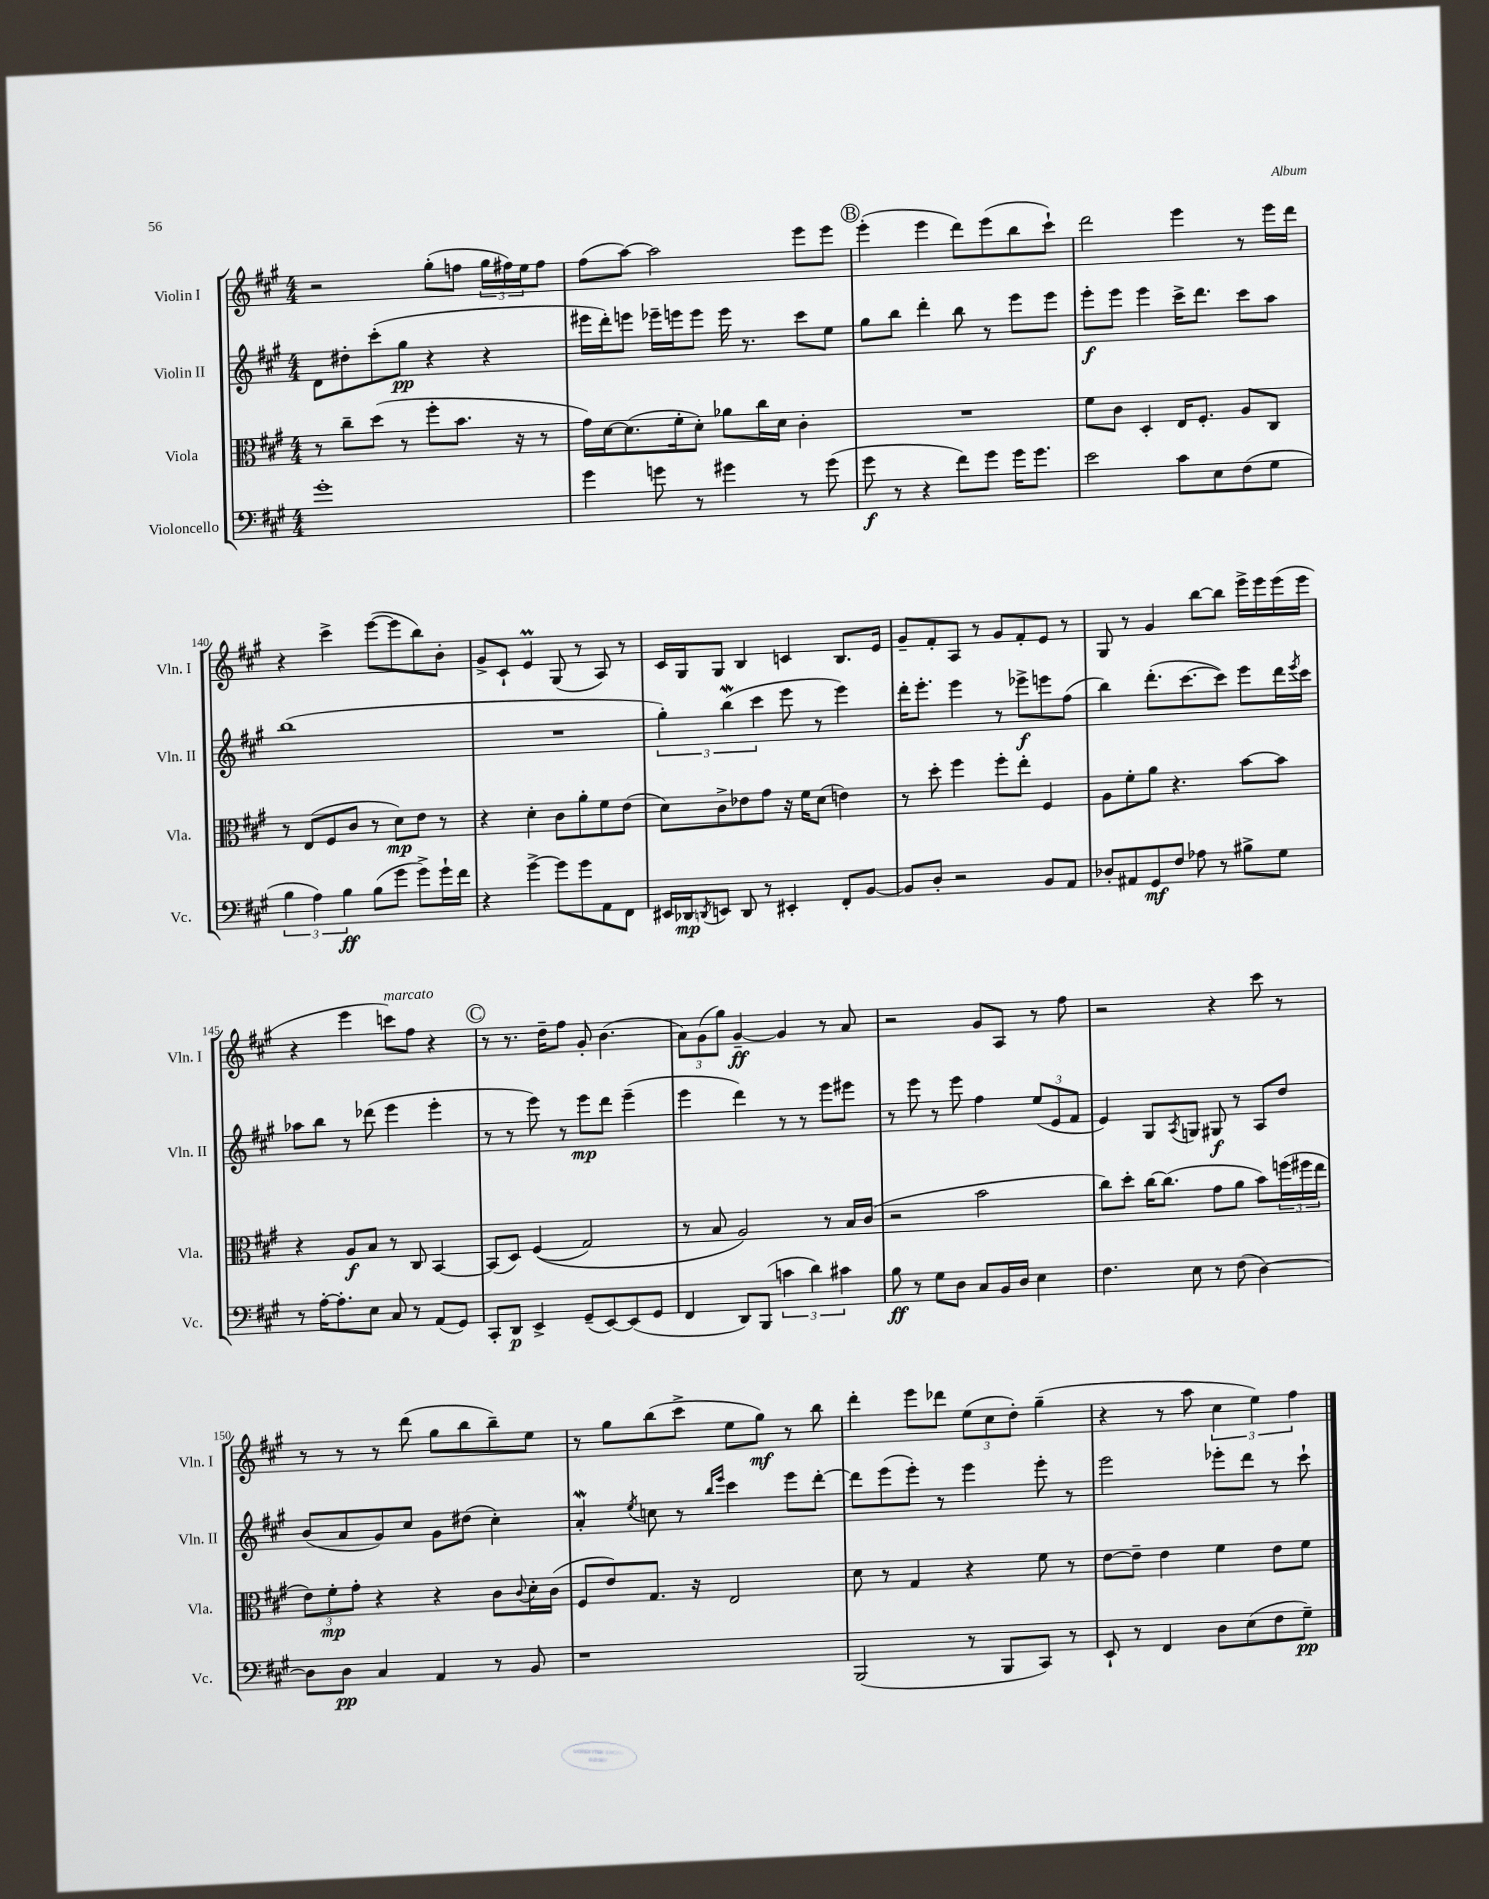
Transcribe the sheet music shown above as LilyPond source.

<<
\new StaffGroup <<
\new Staff = "s0" \with { instrumentName = "Violin I" shortInstrumentName = "Vln. I" } {
    \clef treble \key a \major \numericTimeSignature \time 4/4
    r2 gis''8-.( f''8 \tuplet 3/2 { gis''16 fis''16) e''16 } fis''8 |
    fis''8( a''8~) a''2 e'''8 e'''8 |
    \mark \markup { \circle "B" } e'''4-.( e'''4 d'''8) e'''8( b''8 cis'''8-!) |
    d'''2 e'''4 r8 e'''16 d'''16 |
    r4 cis'''4-> e'''8~( e'''8 b''8) b'8-. |
    gis'8-> cis'8-! e'4\prall gis8( r8 a8) r8 |
    cis'16 gis16 gis8 b4 c'4 b8. e'16 |
    gis'8-- fis'8-. a8 r8 gis'8 fis'8-. e'8 r8 |
    gis8 r8 gis'4 b''8~ b''8 e'''16-> e'''16 e'''16( e'''16 |
    r4 e'''4 c'''8^\markup { \italic "marcato" }) fis''8 r4 |
    \mark \markup { \circle "C" } r8 r8. d''16-- fis''8 gis'8-. b'4.( |
    \tuplet 3/2 { a'8) gis'8( gis''8) } gis'4~--\ff gis'4 r8 a'8 |
    r2 gis'8 a8 r8 fis''8 |
    r2 r4 cis'''8 r8 |
    r8 r8 r8 d'''8( gis''8 b''8 b''8--) e''8 |
    r8 gis''8 b''8( cis'''8-> e''8 gis''8\mf) r8 b''8 |
    d'''4-. e'''8 des'''8 \tuplet 3/2 { e''8( cis''8 d''8-.) } gis''4--( |
    r4 r8 a''8 \tuplet 3/2 { cis''4 e''4) fis''4 } \bar "|." |
}
\new Staff = "s1" \with { instrumentName = "Violin II" shortInstrumentName = "Vln. II" } {
    \clef treble \key a \major \numericTimeSignature \time 4/4
    d'8 dis''8-. cis'''8-.( gis''8\pp r4 r4 |
    eis'''16 d'''16-.) e'''8 ees'''16-- e'''16 e'''8 e'''16 r8. cis'''8 e''8 |
    \mark \markup { \circle "B" } gis''8 b''8 d'''4-. b''8 r8 e'''8 e'''8 |
    e'''8-.\f e'''8 e'''4 cis'''16-> d'''8. cis'''8 a''8 |
    b''1( |
    R1 |
    \tuplet 3/2 { gis''4-.) b''4\mordent( cis'''4 } e'''8 r8 e'''4) |
    d'''16-. e'''8.-. e'''4 r8 ees'''8->\f e'''8 fis''8( |
    b''4) d'''8.-.( cis'''8.~ cis'''8) e'''8 d'''16 \acciaccatura { e'''8 } cis'''16 |
    aes''8 b''8 r8 des'''8( e'''4 e'''4-. |
    \mark \markup { \circle "C" } r8 r8 e'''8) r8 e'''8\mp d'''8 e'''4--( |
    e'''4 d'''4) r8 r8 e'''8 eis'''8 |
    r8 e'''8 r8 e'''8 fis''4 \tuplet 3/2 { e''8( e'8 fis'8 } |
    e'4) gis8 \acciaccatura { a8 } g8 gis8\f r8 a8 d''8 |
    b'8( a'8 gis'8) cis''8 gis'8 dis''8( cis''4-.) |
    a'4-.\mordent \acciaccatura { e''8 } c''8 r8 \grace { b''16 e'''16 } cis'''4 e'''8 d'''8~-. |
    d'''8 e'''8( e'''8-.) r8 e'''4 e'''8-. r8 |
    e'''2 ees'''8-. d'''8 r8 cis'''8-! \bar "|." |
}
\new Staff = "s2" \with { instrumentName = "Viola" shortInstrumentName = "Vla." } {
    \clef alto \key a \major \numericTimeSignature \time 4/4
    r8 cis''8-- d''8( r8 fis''8-. b'8. r16 r8 |
    gis'16) d'16~ d'8.( fis'16-. d'8-.) aes'8 cis''16 d'16 cis'4-. |
    \mark \markup { \circle "B" } R1 |
    fis'8 cis'8 d4-. e16 fis8.-. a8 cis8 |
    r8 e8( fis8 cis'8 r8 d'8\mp) e'8 r8 |
    r4 d'4-. cis'8 a'8-. fis'8 e'8( |
    d'8) cis'8-> ees'8 gis'8 r16 fis'16 d'8( e'4) |
    r8 d''8-. fis''4 fis''8-. e''8-. fis4 |
    a8 fis'8-. a'8 r4. b'8~ b'8 |
    r4 a8\f b8 r8 cis8 b,4~ |
    \mark \markup { \circle "C" } b,8( d8) fis4(\( gis2) |
    r8 b8 a2\) r8 b16 cis'16( |
    r2 b'2 |
    cis''8) d''8-. cis''16~ cis''8.( gis'8 a'8 b'8) \tuplet 3/2 { f''16( fis''16 e''16 } |
    \tuplet 3/2 { e'8) fis'8-.\mp gis'8-. } r4 r4 cis'8 \appoggiatura { cis'8 } d'16-. cis'16( |
    fis8 e'8) gis8. r16 e2 |
    d'8 r8 gis4 r4 fis'8 r8 |
    e'8~ e'8-- e'4 fis'4 e'8 fis'8 \bar "|." |
}
\new Staff = "s3" \with { instrumentName = "Violoncello" shortInstrumentName = "Vc." } {
    \clef bass \key a \major \numericTimeSignature \time 4/4
    gis'1-. |
    gis'4 g'8 r8 gis'4 r8 gis'8( |
    \mark \markup { \circle "B" } gis'8\f r8 r4 fis'8) gis'8 gis'16 gis'8. |
    e'2 cis'8 e8 fis8( gis8 |
    \tuplet 3/2 { b4 a4) b4\ff } b8( gis'8 gis'8->) gis'16-! fis'16 |
    r4 gis'4~-> gis'8 gis'8 a,8 fis,8 |
    eis,16 des,16\mp \acciaccatura { d,8 } e,8 d,8 r8 eis,4-. fis,8-. b,8~ |
    b,8 d8-. r2 b,8 a,8 |
    des8-. ais,8 gis,8\mf fis8 aes8 r8 bis8-> gis8 |
    r8 a16~-. a8.-. e8 cis8 r8 a,8( gis,8) |
    \mark \markup { \circle "C" } cis,8-. d,8\p e,4-> gis,8--( e,8~) e,8( gis,8 |
    fis,4 d,8) b,,8( \tuplet 3/2 { c'4 d'4) cis'4 } |
    b8\ff r8 gis8 d8 cis8 b,16 d16 e4 |
    fis4. e8 r8 fis8( d4~) |
    d8 d8\pp cis4 a,4 r8 b,8 |
    r1 |
    b,,2( r8 b,,8 cis,8) r8 |
    e,8-! r8 fis,4 d8 e8( fis8 gis8--\pp) \bar "|." |
}
>>
>>
\layout { \context { \Score currentBarNumber = #136 \override BarNumber.break-visibility = ##(#f #t #t) barNumberVisibility = #(every-nth-bar-number-visible 5) } }
